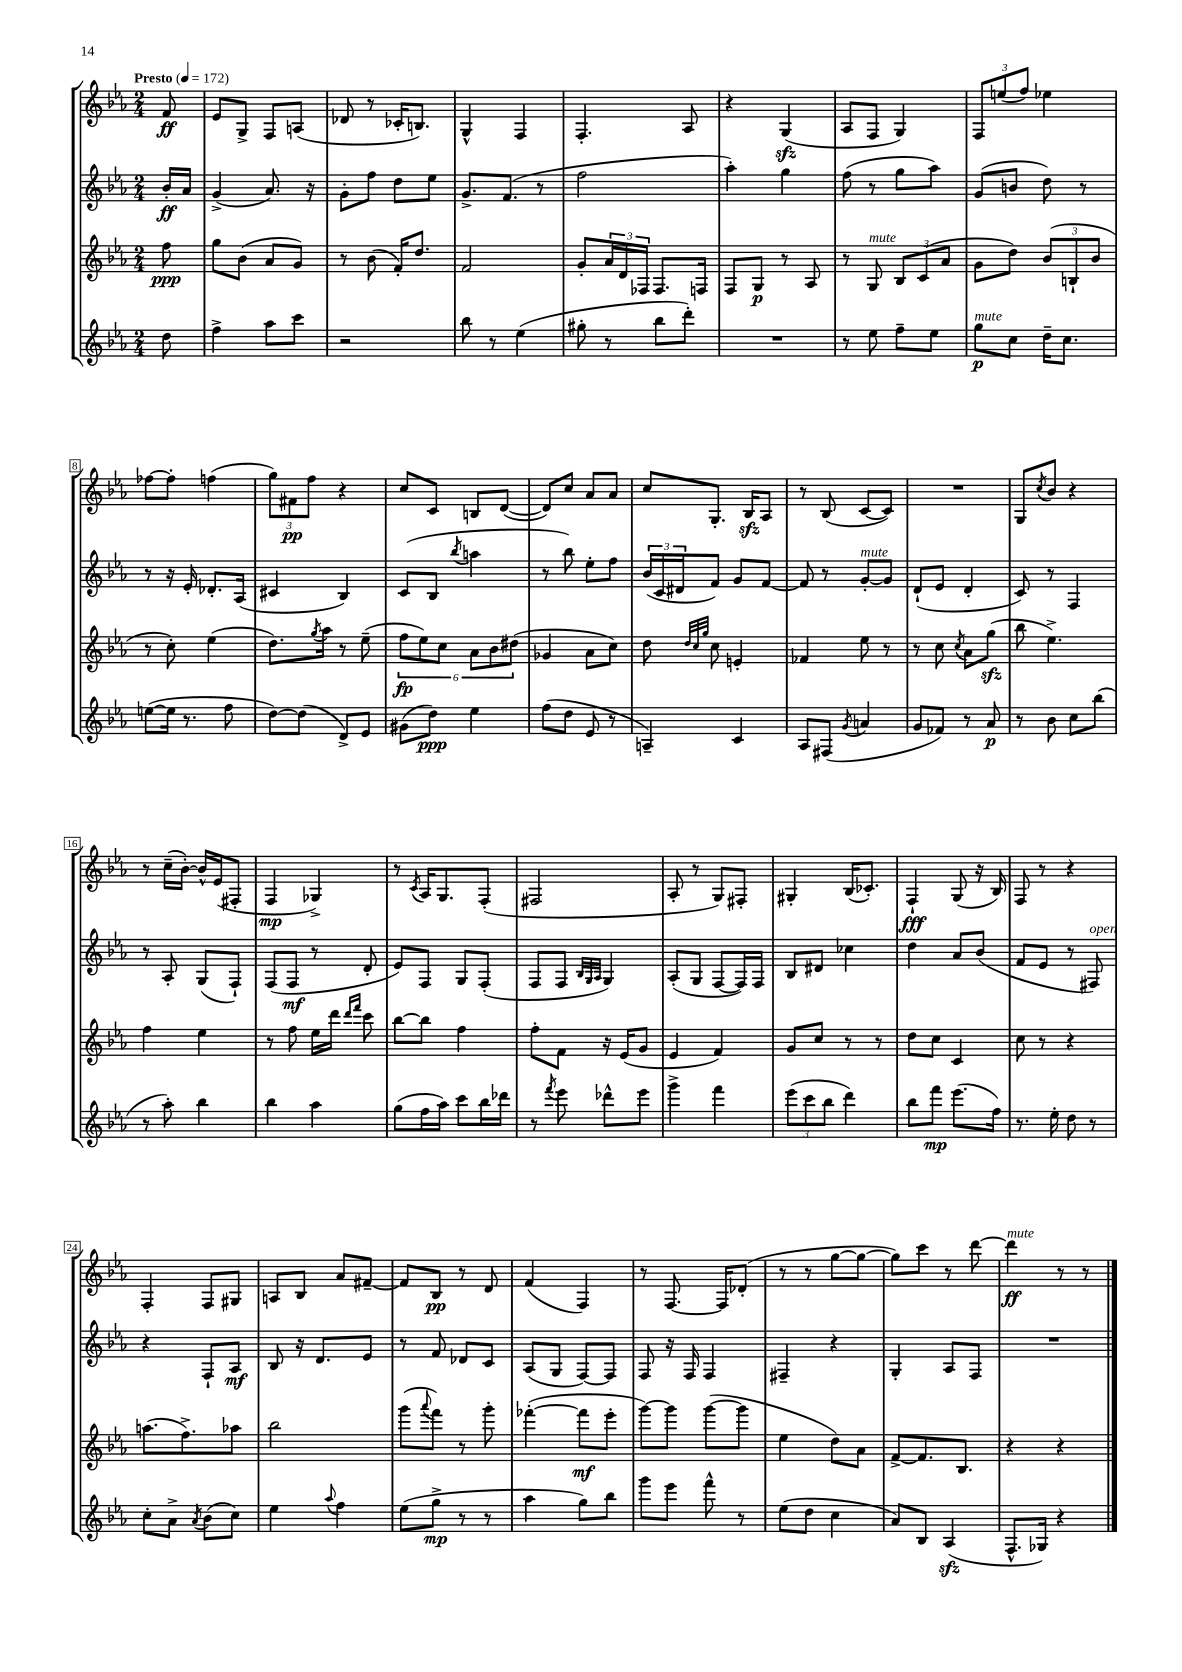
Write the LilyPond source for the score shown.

<<
\new StaffGroup <<
\new Staff = "s0" {
    \clef treble \key ees \major \numericTimeSignature \time 2/4 \partial 8 \tempo "Presto" 4 = 172
    f'8\ff |
    ees'8 g8-> f8 a8( |
    des'8 r8 ces'16-. b8.) |
    g4-^ f4 |
    f4.-. aes8 |
    r4 g4\sfz( |
    aes8 f8 g4) |
    \tuplet 3/2 { f8 e''8( f''8) } ees''4 |
    fes''8~ fes''8-. f''4( |
    \tuplet 3/2 { g''8) fis'8\pp f''8 } r4 |
    c''8 c'8 b8 d'8~( |
    d'8) c''8 aes'8 aes'8 |
    c''8 g8.-. bes16\sfz aes8 |
    r8 bes8( c'8~ c'8) |
    R2 |
    g8 \acciaccatura { c''8 } bes'8 r4 |
    r8 c''16--( bes'16~-.) bes'16-^ ees'16( fis8-. |
    f4\mp ges4->) |
    r8 \acciaccatura { c'8 } aes16 g8. f8-.( |
    fis2 |
    aes8-. r8 g8) fis8-. |
    gis4-. bes16( ces'8.-.) |
    f4-!\fff g8( r16 bes16) |
    f8 r8 r4 |
    f4-. f8 gis8 |
    a8 bes8 aes'8 fis'8~-- |
    fis'8 bes8\pp r8 d'8 |
    f'4( f4) |
    r8 f8.~ f16 des'8-.( |
    r8 r8 g''8~ g''8~ |
    g''8) c'''8 r8 d'''8~ |
    d'''4\ff^\markup { \italic "mute" } r8 r8 \bar "|." |
}
\new Staff = "s1" {
    \clef treble \key ees \major \numericTimeSignature \time 2/4 \partial 8
    bes'16-.\ff aes'16 |
    g'4->( aes'8.) r16 |
    g'8-. f''8 d''8 ees''8 |
    g'8.-> f'8.( r8 |
    f''2 |
    aes''4-.) g''4 |
    f''8( r8 g''8 aes''8) |
    g'8( b'8 d''8) r8 |
    r8 r16 ees'16-. des'8.-. aes16( |
    cis'4 bes4) |
    c'8( bes8 \acciaccatura { bes''8 } a''4 |
    r8 bes''8) ees''8-. f''8 |
    \tuplet 3/2 { bes'16( c'16 dis'16 } f'8) g'8 f'8~ |
    f'8 r8 g'8~-.^\markup { \italic "mute" } g'8 |
    d'8-!( ees'8 d'4-. |
    c'8) r8 f4 |
    r8 aes8-. g8( f8-!) |
    f8( f8\mf r8 d'8-. |
    ees'8) f8 g8 f8-.( |
    f8 f8 \grace { bes32 g32 aes32 } g4) |
    aes8-.( g8 f8~ f16) f16 |
    bes8 dis'8 ces''4 |
    d''4 aes'8 bes'8( |
    f'8 ees'8 r8 fis8^\markup { \italic "open" }) |
    r4 f8-! aes8\mf |
    bes8 r16 d'8. ees'8 |
    r8 f'8 des'8 c'8 |
    aes8( g8 f8~) f8 |
    f8 r16 f16 f4 |
    fis4-- r4 |
    g4-. aes8 f8 |
    R2 \bar "|." |
}
\new Staff = "s2" {
    \clef treble \key ees \major \numericTimeSignature \time 2/4 \partial 8
    f''8\ppp |
    g''8 bes'8( aes'8 g'8) |
    r8 bes'8( f'16-.) d''8. |
    f'2 |
    g'8-. \tuplet 3/2 { aes'16 d'16 fes16 } fes8. f16 |
    f8 g8\p r8 aes8 |
    r8 g8^\markup { \italic "mute" } \tuplet 3/2 { bes8 c'8( aes'8 } |
    g'8 d''8) \tuplet 3/2 { bes'8( b8-! bes'8 } |
    r8 c''8-.) ees''4( |
    d''8.) \acciaccatura { g''8 } aes''16 r8 ees''8--( |
    \tuplet 6/4 { f''8\fp ees''8) c''8 aes'8 bes'8 dis''8( } |
    ges'4 aes'8 c''8) |
    d''8 \grace { d''32 c''32 g''32 } c''8 e'4-. |
    fes'4 ees''8 r8 |
    r8 c''8 \acciaccatura { c''8 } aes'8 g''8\sfz( |
    bes''8 ees''4.->) |
    f''4 ees''4 |
    r8 f''8 ees''16 d'''16 \grace { d'''16 f'''16 } c'''8 |
    bes''8~ bes''8 f''4 |
    f''8-. f'8 r16 ees'16( g'8 |
    ees'4 f'4) |
    g'8 c''8 r8 r8 |
    d''8 c''8 c'4 |
    c''8 r8 r4 |
    a''8.( f''8.->) aes''8 |
    bes''2 |
    g'''8( \appoggiatura { aes'''8 } f'''8) r8 g'''8-. |
    fes'''4~-.( fes'''8\mf ees'''8-. |
    g'''8~) g'''8 g'''8~( g'''8 |
    ees''4 d''8) aes'8 |
    f'8~-> f'8. bes8. |
    r4 r4 \bar "|." |
}
\new Staff = "s3" {
    \clef treble \key ees \major \numericTimeSignature \time 2/4 \partial 8
    d''8 |
    f''4-> aes''8 c'''8 |
    r2 |
    bes''8 r8 ees''4( |
    gis''8-. r8 bes''8 d'''8-.) |
    R2 |
    r8 ees''8 f''8-- ees''8 |
    g''8\p^\markup { \italic "mute" } c''8 d''16-- c''8. |
    e''8~( e''16 r8. f''8 |
    d''8~) d''8( d'8->) ees'8 |
    gis'8( d''8\ppp) ees''4 |
    f''8( d''8 ees'8 r8 |
    a4--) c'4 |
    aes8 fis8( \acciaccatura { g'8 } a'4 |
    g'8 fes'8) r8 aes'8\p |
    r8 bes'8 c''8 bes''8( |
    r8 aes''8-.) bes''4 |
    bes''4 aes''4 |
    g''8( f''16 aes''16) c'''8 bes''16 des'''16 |
    r8 \acciaccatura { f'''8 } ees'''8 des'''8-^ ees'''8 |
    g'''4-> f'''4 |
    \tuplet 3/2 { ees'''8( c'''8 bes''8 } d'''4) |
    bes''8 f'''8\mp ees'''8.( f''16) |
    r8. ees''16-. d''8 r8 |
    c''8-. aes'8-> \acciaccatura { aes'8 } bes'8( c''8) |
    ees''4 \appoggiatura { aes''8 } f''4 |
    ees''8( g''8->\mp r8 r8 |
    aes''4 g''8) bes''8 |
    g'''8 ees'''8 f'''8-^ r8 |
    ees''8( d''8 c''4 |
    aes'8) bes8 aes4\sfz( |
    f8.-^ ges16) r4 \bar "|." |
}
>>
>>
\layout { \context { \Score \override BarNumber.stencil = #(make-stencil-boxer 0.1 0.3 ly:text-interface::print) } }
